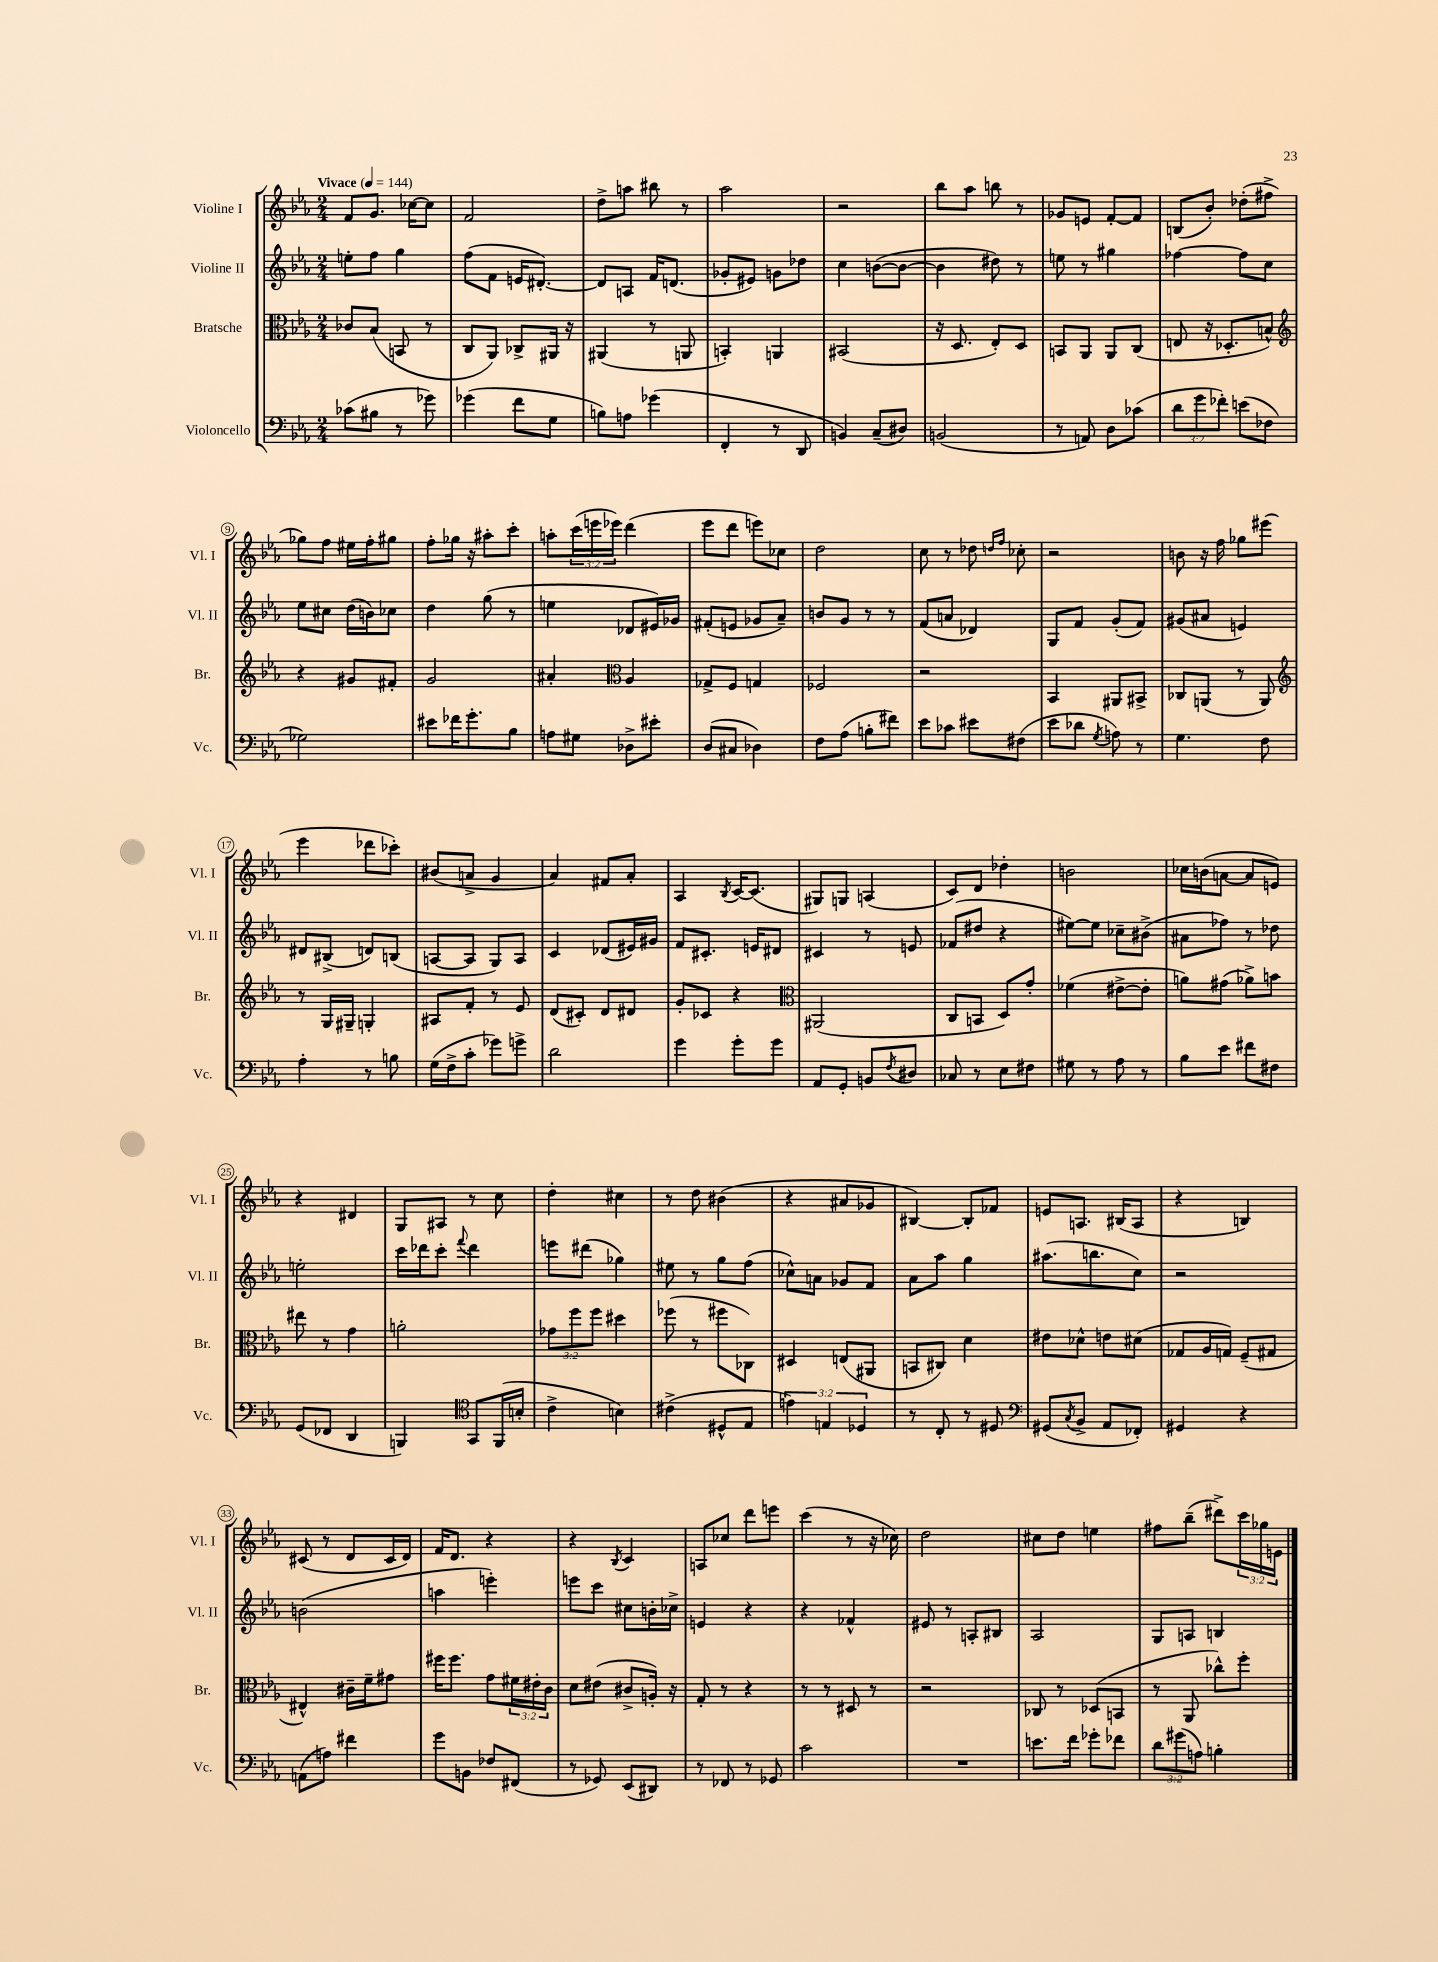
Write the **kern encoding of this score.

**kern	**kern	**kern	**kern
*staff4	*staff3	*staff2	*staff1
*clefF4	*clefC3	*clefG2	*clefG2
*k[b-e-a-]	*k[b-e-a-]	*k[b-e-a-]	*k[b-e-a-]
*M2/4	*M2/4	*M2/4	*M2/4
*MM144	*MM144	*MM144	*MM144
(8c-	8c-	8ee'	8f
8B#	(8B-	8ff	8.g
8r	8BB	4gg	.
.	.	.	[16cc-
8g-)	8r	.	8cc-]
=	=	=	=
(4g-	8C	(8ff	2f
.	8AA-)	8f	.
8f	8C-^	16e	.
.	.	[8.d#')	.
8G	16AA#	.	.
.	16r	.	.
=	=	=	=
8B)	(4AA#	8d#]	8dd^
8A	.	8A	8aa
(4g-	8r	16f	8bb#
.	.	(8.d	.
.	8AA	.	8r
=	=	=	=
4FF'	4BB')	8g-'	2aa-
.	.	8e#)	.
8r	4AA	8g	.
8DD	.	8dd-	.
=	=	=	=
4BB)	(2BB#	4cc	2r
(8C~	.	([8b	.
8D#)	.	8b_	.
=	=	=	=
(2BB	16r	4b]	8bb-
.	8.D	.	.
.	.	.	8aa-
.	8E-')	8dd#)	8bb
.	8D	8r	8r
=	=	=	=
8r	8BB	8ee	8g-
8AA)	8AA-	8r	8e
8D	8AA-	4gg#	[8f'
(8c-	(8C	.	8f]
=	=	=	=
12d	8E	[4ff-	(8B
12g	.	.	.
.	16r	.	8b-')
12f-')	.	.	.
.	8.D-'	.	.
(8e	.	8ff-]	(8dd-'
8F-	8B^^)	8cc	8ff#^
=	=	=	=
*	*clefG2	*	*
2G-)	4r	8ee-	8gg-)
.	.	8cc#	8ff
.	8g#	(16dd	16ee#
.	.	16b)	16ff'
.	8f#'	8cc-	8gg#
=	=	=	=
8e#	2g	4dd	8ff'
16f-	.	.	16gg-
8.g'	.	.	16r
.	.	(8gg	8aa#'
8B-	.	8r	8ccc'
=	=	=	=
8A	4a#'	4ee	8aa'
8G#	.	.	(24ccc
.	.	.	24eee
.	.	.	24eee-)
*	*clefC3	*	*
8D-^	4A-	8d-	(4ddd
8e#'	.	16e#)	.
.	.	16g-	.
=	=	=	=
(8D	8G-^	(8f#'	8eee-
8C#	8F	8e	8ddd
4D-)	4G	8g-	8eee)
.	.	8a-~)	8cc-
=	=	=	=
8F	2F-	8b	2dd
(8A-	.	8g	.
8B'	.	8r	.
8f#)	.	8r	.
=	=	=	=
8e-	2r	(8f	8cc
8c-	.	8a	8r
8e#	.	4d-)	8dd-
.	.	.	16qqdd
.	.	.	16qqff
(8F#	.	.	8cc-'
=	=	=	=
8e-	4BB-	8G	2r
8d-	.	8f	.
8qG	.	.	.
8A)	8AA#	(8g'	.
8r	8BB#^	8f)	.
=	=	=	=
4.G	8C-	(8g#	8b
.	(8AA	8a#	16r
.	.	.	16ff
.	8r	4e)	8gg-
8F	8AA)	.	(8eee#
=	=	=	=
*	*clefG2	*	*
4A-'	8r	8d#	4eee-
.	16G	(8B#^	.
.	16G#~	.	.
8r	4G'	8d)	8ddd-
8B	.	(8B	8ccc-')
=	=	=	=
(16G	8A#	[8A	(8b#
16F^	.	.	.
8c'	8f'	8A]	8a^
8g-)	8r	8G)	4g
8g^	8e-	8A	.
=	=	=	=
2d	(8d	4c	4a-)
.	8c#')	.	.
.	8d	(8d-	8f#
.	8d#	16e#)	8a-'
.	.	16g#	.
=	=	=	=
4g	8g'	8f	4A-
.	8c-	8.c#'	.
.	.	.	8qB-
8g'	4r	.	[16c
.	.	16e	(8.c]
8g	.	8d#	.
=	=	=	=
*	*clefC3	*	*
8AA-	(2AA#	4c#	8G#)
8GG'	.	.	8G
8BB	.	8r	(4A
8qF	.	.	.
8D#	.	8e	.
=	=	=	=
8C-	8C	(8f-	8c)
8r	8BB	8dd#	8d
8E-	8D)	4r	4dd-'
8F#	8g'	.	.
=	=	=	=
8G#	(4f-	[8ee#)	2b
8r	.	8ee#]	.
8A-	[8e#^	8cc-~	.
8r	8e#']	(8b#^	.
=	=	=	=
8B-	8a)	8a#	16cc-
.	.	.	(16b
8e-	(8g#	8ff-)	[8a
8f#	8a-^)	8r	8a]
8F#	8b	8dd-	8e)
=	=	=	=
(8GG	8ee#	2ee'	4r
8FF-	8r	.	.
4DD	4g	.	4d#
=	=	=	=
4BBB)	2a'	16ccc	8G
.	.	16ddd-	.
.	.	8ccc'	8A#
*clefC4	*	*	*
.	.	8qqfff	.
8GG	.	4ddd-	8r
(16FF	.	.	8cc
16B'	.	.	.
=	=	=	=
4c^	12g-	8eee	4dd'
.	12ff	.	.
.	.	(8ddd#	.
.	12ff	.	.
4B)	4dd#	4gg-)	4cc#
=	=	=	=
(4c#^	(8ff-	8ee#	8r
.	8r	8r	8dd
8D#^^	8ff#	8gg	(4b#
8E-	8C-)	(8ff	.
=	=	=	=
6e)	4D#	8cc-^^)	4r
.	.	8a	.
6E	.	.	.
.	(8E	8g-	8a#
6D-	.	.	.
.	8AA#	8f	8g-
=	=	=	=
8r	8BB	8a-	[4B#)
8C'	8C#)	8aa-	.
8r	4d	4gg	8B#']
8D#	.	.	8f-
=	=	=	=
*clefF4	*	*	*
(8GG#	8e#	(8.aa#	8e
8qC	.	.	.
8BB-^	8d-^^	.	8.A
.	.	8.bb	.
8AA-	8e	.	.
.	.	.	(16B#
8FF-')	(8d#	8cc)	8A
=	=	=	=
4GG#	8G-	2r	4r
.	16A-	.	.
.	16G)	.	.
4r	(8F~	.	4B)
.	8G#	.	.
=	=	=	=
(8AA	4E#^^)	(2b	(8c#
8A)	.	.	8r
4f#	16c#~	.	8d
.	16f~	.	.
.	8g#	.	16c#
.	.	.	16d)
=	=	=	=
8g	16ff#	4aa	16f
.	8.ff#	.	8.d
8BB	.	.	.
8F-	8g	4eee')	4r
(8FF#	24f#	.	.
.	24e#'	.	.
.	24c	.	.
=	=	=	=
8r	8d	8eee	4r
8GG-)	(8e#	8ccc	.
.	.	.	8qB-
(8EE-	8c#^	8cc#	4c
8DD#)	16A')	16b'	.
.	16r	16cc-^	.
=	=	=	=
8r	8G'	4e	8A
8FF-	8r	.	8cc-
8r	4r	4r	8ddd
8GG-	.	.	8eee
=	=	=	=
2c	8r	4r	(4ccc
.	8r	.	.
.	8D#	4f-^^	8r
.	8r	.	16r
.	.	.	16cc-)
=	=	=	=
2r	2r	8e#	2dd
.	.	8r	.
.	.	8A'	.
.	.	8B#	.
=	=	=	=
8.e	8C-	2A-	8cc#
.	8r	.	8dd
16f	.	.	.
8g-'	(8D-	.	4ee
8f-	8BB	.	.
=	=	=	=
12d	8r	8G	8ff#
(12g#	.	.	.
.	8AA-	8A	(8bb-~
12A)	.	.	.
4B'	8cc-^^)	4B	8ddd#^)
.	8ff'	.	24ccc
.	.	.	24gg-
.	.	.	24e
==	==	==	==
*-	*-	*-	*-
